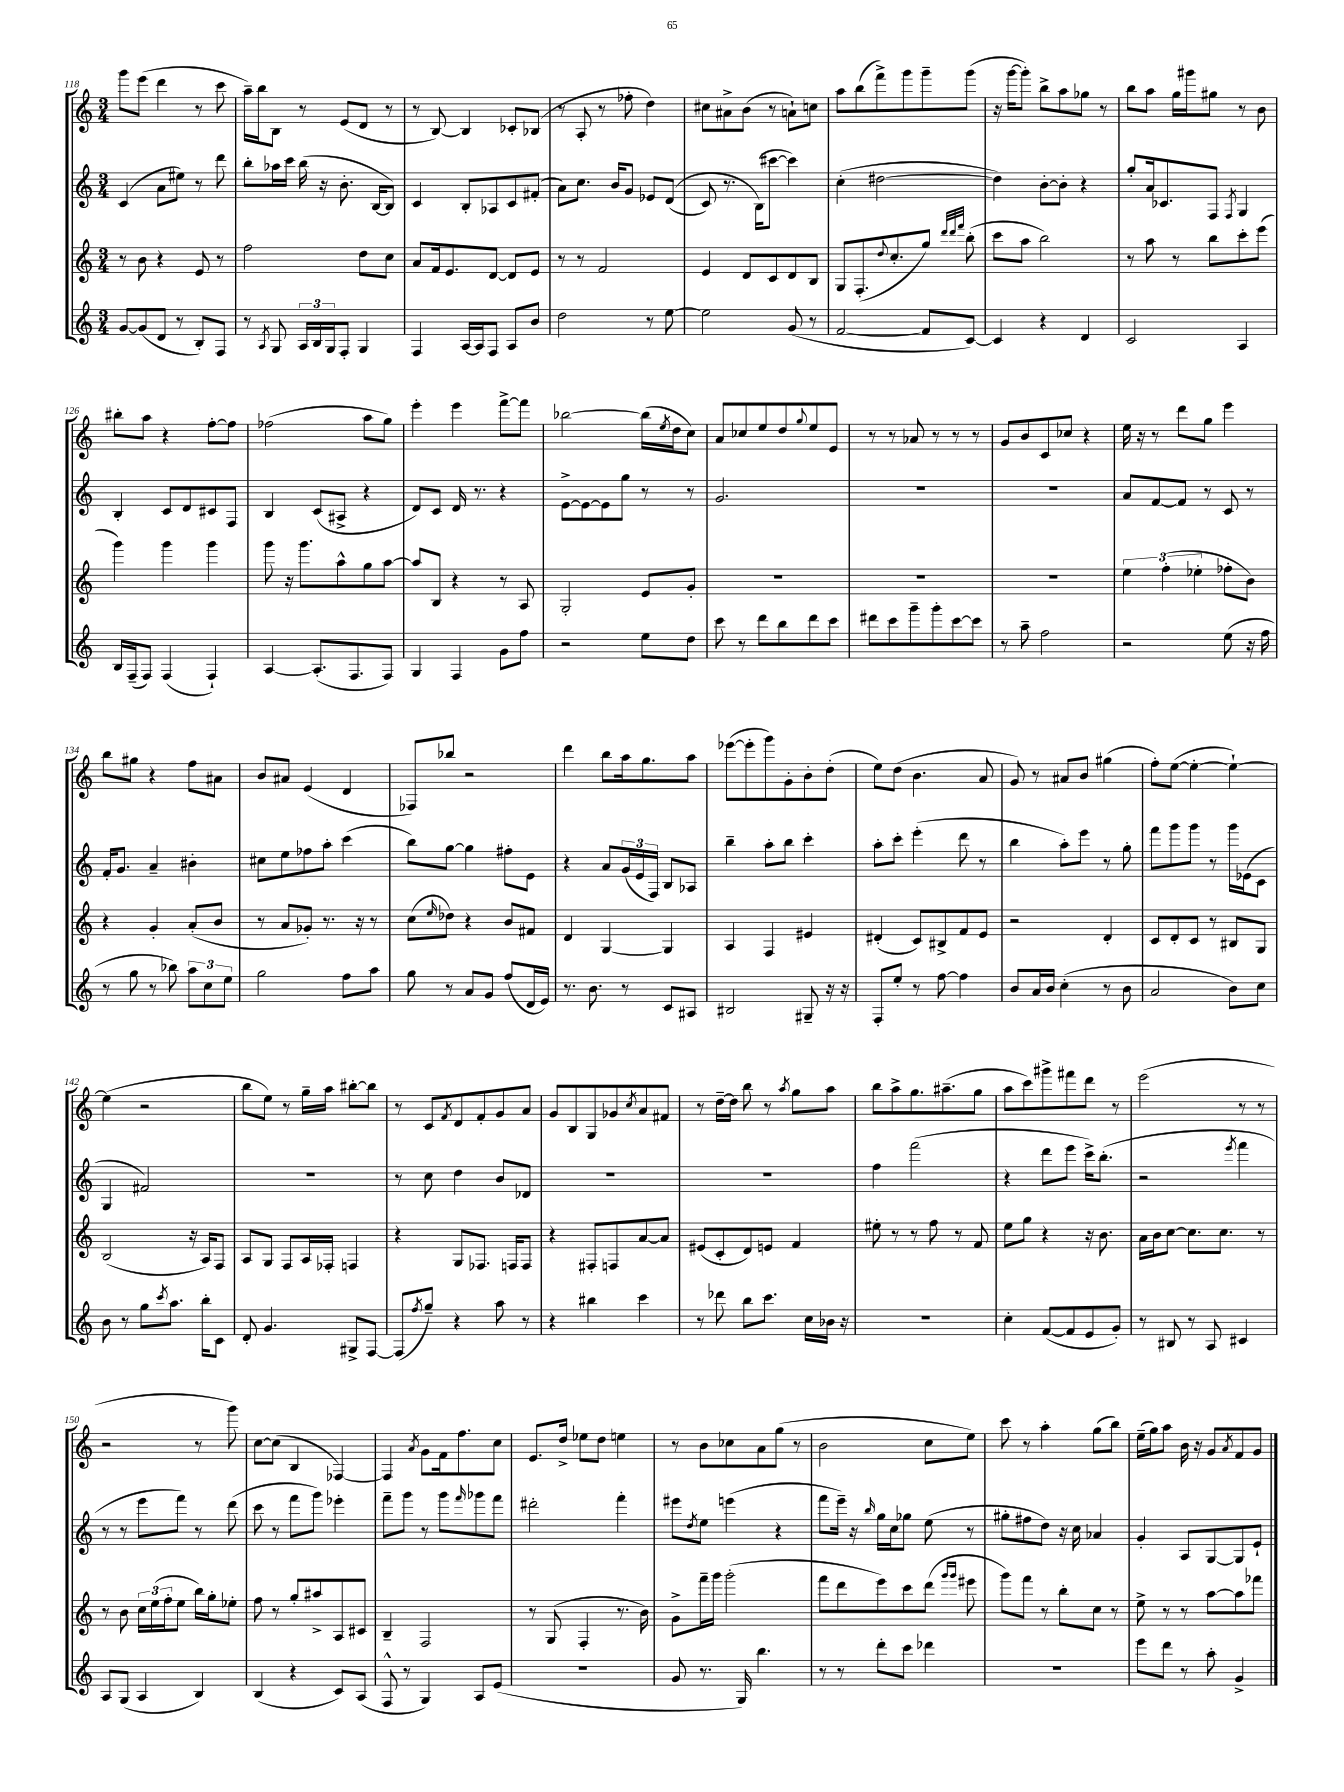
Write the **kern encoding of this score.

**kern	**kern	**kern	**kern
*staff4	*staff3	*staff2	*staff1
*clefG2	*clefG2	*clefG2	*clefG2
*k[]	*k[]	*k[]	*k[]
*M3/4	*M3/4	*M3/4	*M3/4
[8g	8r	(4c	8ggg
(8g]	8b	.	(8eee
8d	4r	8a	4ddd
8r	.	8ee#)	.
8B')	8e	8r	8r
8F	8r	8ddd	8ccc
=	=	=	=
8r	2ff	8bb'	16aa~)
.	.	.	16bb
8qA	.	.	.
8G	.	16aa-	8B
.	.	16ccc	.
24A	.	(16bb	8r
24B	.	.	.
.	.	16r	.
24G	.	.	.
8F'	.	8.b'	(8e
4G	8dd	.	8d
.	.	[16B	.
.	8cc	8B])	8r
=	=	=	=
4F	8a	4c	8r
.	16f	.	[8B)
.	8.e	.	.
[16A	.	8B'	4B]
16A]	.	.	.
8F	[8d	8A-	.
8A	8d]	8c	8c-'
8b	8e	(8f#'	(8B-
=	=	=	=
2dd	8r	8a)	8r
.	8r	8.cc	8A'
.	2f	.	8r
.	.	16b	.
.	.	8g	8ff-'
8r	.	8e-	4dd)
[8ee	.	&((8d	.
=	=	=	=
2ee]	4e	8c)	8cc#
.	.	8.r	8a#^
.	8d	.	(8b
.	.	(16B&)	.
.	8c	[8ccc#	8r
(8g	8d	4ccc#])	8a`)
8r	8B	.	8cc
=	=	=	=
[2f	8G	(4cc'	8aa
.	(8.F'	.	(8bb
.	.	[2dd#	8fff^)
.	8qqdd	.	.
.	8.cc'	.	.
.	.	.	8ggg
8f]	8gg)	.	8ggg~
.	32qqddd	.	.
.	32qqddd	.	.
.	32qqfff	.	.
[8c)	(8bb'	.	(8ggg
=	=	=	=
4c]	8ccc	4dd#])	16r
.	.	.	[16ggg
.	8aa	.	8ggg'])
4r	2bb)	[8b'	8bb^
.	.	8b']	8aa
4d	.	4r	8gg-
.	.	.	8r
=	=	=	=
2c	8r	8gg'	8bb
.	8aa	16a	8aa
.	.	8.c-	.
.	8r	.	16gg
.	.	.	16ggg#
.	8bb	8F	8gg#
.	.	8qF	.
4A	8ccc'	4G	8r
.	(8eee	.	8b
=	=	=	=
16B	4ggg)	4B'	8bb#'
(16F~	.	.	.
8F)	.	.	8aa
(4F	4ggg	8c	4r
.	.	8d	.
4F`)	4ggg	8c#	[8ff'
.	.	8F	8ff]
=	=	=	=
[4A	8ggg	4B	(2ff-
.	16r	.	.
.	8.ggg	.	.
(8.A']	.	(8c	.
.	8aa^^	8A#^	.
8.F	.	.	.
.	8gg	4r	8aa
8F)	[8aa	.	8gg)
=	=	=	=
4G	8aa]	8d)	4eee'
.	8B	8c	.
4F	4r	16d	4eee
.	.	8.r	.
8g	8r	4r	[8fff^
8ff	8A	.	8fff]
=	=	=	=
2r	2G'	[8e^	[2bb-
.	.	8e_	.
.	.	8e]	.
.	.	8gg	.
8ee	8e	8r	(16bb-]
.	.	.	8qee
.	.	.	16dd
8dd	8g'	8r	8cc)
=	=	=	=
8ccc	2.r	2.g	8a
8r	.	.	8cc-
8ddd	.	.	8ee
8bb	.	.	8dd
.	.	.	8qqgg
8ddd	.	.	8ee
8ccc	.	.	8e
=	=	=	=
8ddd#	2.r	2.r	8r
8ccc	.	.	8r
8ggg~	.	.	8a-
8ggg'	.	.	8r
[8ccc	.	.	8r
8ccc]	.	.	8r
=	=	=	=
8r	2.r	2.r	8g
8aa~	.	.	8b
2ff	.	.	8c
.	.	.	8cc-
.	.	.	4r
=	=	=	=
2r	6ee	8a	16ee
.	.	.	16r
.	.	[8f	8r
.	(6ff'	.	.
.	.	8f]	8ddd
.	6ee-'	.	.
.	.	8r	8gg
(8ee	8ff-'	8c	4eee
16r	8b)	8r	.
16ff	.	.	.
=	=	=	=
8r	4r	16f'	8bb
.	.	8.g	.
8gg	.	.	8gg#
8r	4g'	4a~	4r
8bb-)	.	.	.
12aa	(8a'	4b#'	8ff
12cc	.	.	.
.	8b	.	8a#
12ee	.	.	.
=	=	=	=
2gg	8r	8cc#	8b
.	8a	8ee	8a#
.	8g-')	8ff-	(4e
.	8.r	8aa'	.
8ff	.	(4ccc	4d
.	16r	.	.
8aa	8r	.	.
=	=	=	=
8gg	(8cc	8bb)	8F-)
.	16qqee	.	.
8r	8dd-)	[8gg	8bb-
8a	4r	4gg]	2r
8g	.	.	.
(8ff	8b	8ff#'	.
16d	8f#	8e	.
16e)	.	.	.
=	=	=	=
8.r	4d	4r	4ddd
8.b	.	.	.
.	[4G	8a	8bb
8r	.	(24g	16aa
.	.	24e	.
.	.	.	8.gg
.	.	24F)	.
8c	4G]	8B	.
8A#	.	8A-	8aa
=	=	=	=
2B#	4A	4bb~	([8eee-
.	.	.	8eee-']
.	4F	8aa'	8ggg)
.	.	8bb	8g'
8G#~	4e#	4ccc'	8b'
16r	.	.	(8dd'
16r	.	.	.
=	=	=	=
8F'	(4d#'	8aa'	8ee)
8ee'	.	8ccc'	(8dd
8r	8c)	(4eee'	4.b
[8ff	8B#^	.	.
4ff]	8f	8ddd	.
.	8e	8r	8a
=	=	=	=
8b	2r	4bb	8g)
16a	.	.	8r
16b	.	.	.
(4cc'	.	8aa')	8a#
.	.	8eee	8b
8r	4d'	8r	(4gg#
8b	.	8gg'	.
=	=	=	=
2a	8c	8fff	8ff')
.	8d'	8ggg	([8ee
.	8c	8ggg	4ee'_
.	8r	8r	.
8b)	8B#	16ggg	4ee`_)
.	.	(16e-	.
8cc	8G	8c	.
=	=	=	=
8b	(2B	4G	(4ee]
8r	.	.	.
8gg	.	2f#)	2r
8qccc	.	.	.
8.aa	.	.	.
.	16r	.	.
16bb'	16A)	.	.
8c	8F	.	.
=	=	=	=
8d'	8A	2.r	8bb
4.g	8G	.	8ee)
.	8F	.	8r
.	16A	.	16gg~
.	16F-'	.	16aa
8G#^	4F	.	[8bb#'
[8F	.	.	8bb#]
=	=	=	=
(8F]	4r	8r	8r
8qff	.	.	.
8gg~)	.	8cc	8c
.	.	.	8qf
4r	8G	4dd	8d
.	8.F-	.	8f'
8aa	.	8b	8g
.	16F	.	.
8r	8F	8d-	8a
=	=	=	=
4r	4r	2.r	8g
.	.	.	8B
4bb#	8F#'	.	8G
.	8F	.	8g-
.	.	.	8qcc
4ccc	[8a	.	8a
.	8a]	.	8f#
=	=	=	=
8r	(8e#	2.r	8r
8ddd-	8c'	.	[16dd~
.	.	.	16dd]
8bb	8d)	.	8bb
8.ccc	8e	.	8r
.	.	.	8qaa
.	4f	.	8gg
16cc	.	.	.
16b-	.	.	8aa
16r	.	.	.
=	=	=	=
2.r	8ee#'	4ff	8bb
.	8r	.	8aa^
.	8r	(2fff	8.gg
.	8ff	.	.
.	.	.	(8.aa#~
.	8r	.	.
.	8f	.	8gg
=	=	=	=
4cc'	8ee	4r	8aa
.	8gg	.	8ccc)
([8f	4r	8ddd	8ggg#^
8f]	.	8eee	8fff#
8e	16r	16ccc^)	8ddd
.	8.b	(8.bb'	.
8g')	.	.	8r
=	=	=	=
8r	16a	2r	(2eee
.	16b	.	.
8B#	[8cc	.	.
8r	8.cc]	.	.
8A	.	.	.
.	8.cc	.	.
.	.	8qeee	.
4c#	.	4fff	8r
.	8r	.	8r
=	=	=	=
8A	8r	8r	2r
(8G	8b	8r	.
4A	24cc	8eee	.
.	(24ee	.	.
.	24ff'	.	.
.	8ee	8fff)	.
4B)	16bb)	8r	8r
.	16gg'	.	.
.	8ee-'	(8ddd	8ggg)
=	=	=	=
(4B	8ff	8ccc	[8cc
.	8r	8r	(8cc]
4r	8gg'	8fff	4B
.	8aa#^	8ggg)	.
8c)	8A	4eee-'	[4F-)
(8A	8c#	.	.
=	=	=	=
8F^^	4B~	8fff~	4F-]
8r	.	8ggg	.
.	.	.	8qa
4G)	2F	8r	8g
.	.	8ggg	16f
.	.	.	8.ff
.	.	16qqfff	.
8A	.	8ggg-	.
(8e	.	8fff	8cc
=	=	=	=
2.r	8r	2ddd#'	8.e
.	(8G	.	.
.	.	.	16dd^
.	4F'	.	8ee-
.	.	.	8dd
.	8.r	4fff'	4ee
.	16b)	.	.
=	=	=	=
8g	8g^	8eee#	8r
.	.	8qdd	.
8.r	16fff~	8ee	8b
.	16ggg	.	.
.	(2ggg'	(4eee	8cc-
16G)	.	.	.
4.bb	.	.	8a
.	.	4r	(8gg
.	.	.	8r
=	=	=	=
8r	8fff	8fff	2b
8r	8ddd	16eee~)	.
.	.	16r	.
.	.	16qqbb	.
8ddd'	8eee)	16gg	.
.	.	16cc	.
8ccc	8ccc	8gg-	.
4ddd-	(8ddd	(8ee	8cc
.	16qqggg	.	.
.	16qqggg	.	.
.	8eee#	8r	8ee)
=	=	=	=
2.r	8ggg)	8gg#'	8ccc
.	8fff	8ff#	8r
.	8r	8dd)	4aa'
.	8bb'	16r	.
.	.	16cc	.
.	8cc	4a-	(8gg
.	8r	.	8bb)
=	=	=	=
8eee	8ee^	4g'	(16ee~
.	.	.	16gg)
8ddd	8r	.	8aa
8r	8r	8A	16b
.	.	.	16r
8aa'	[8aa	[8G	8g
.	.	.	8qa
4g^	8aa]	8G]	8f
.	8fff-	8e`	8g
==	==	==	==
*-	*-	*-	*-
